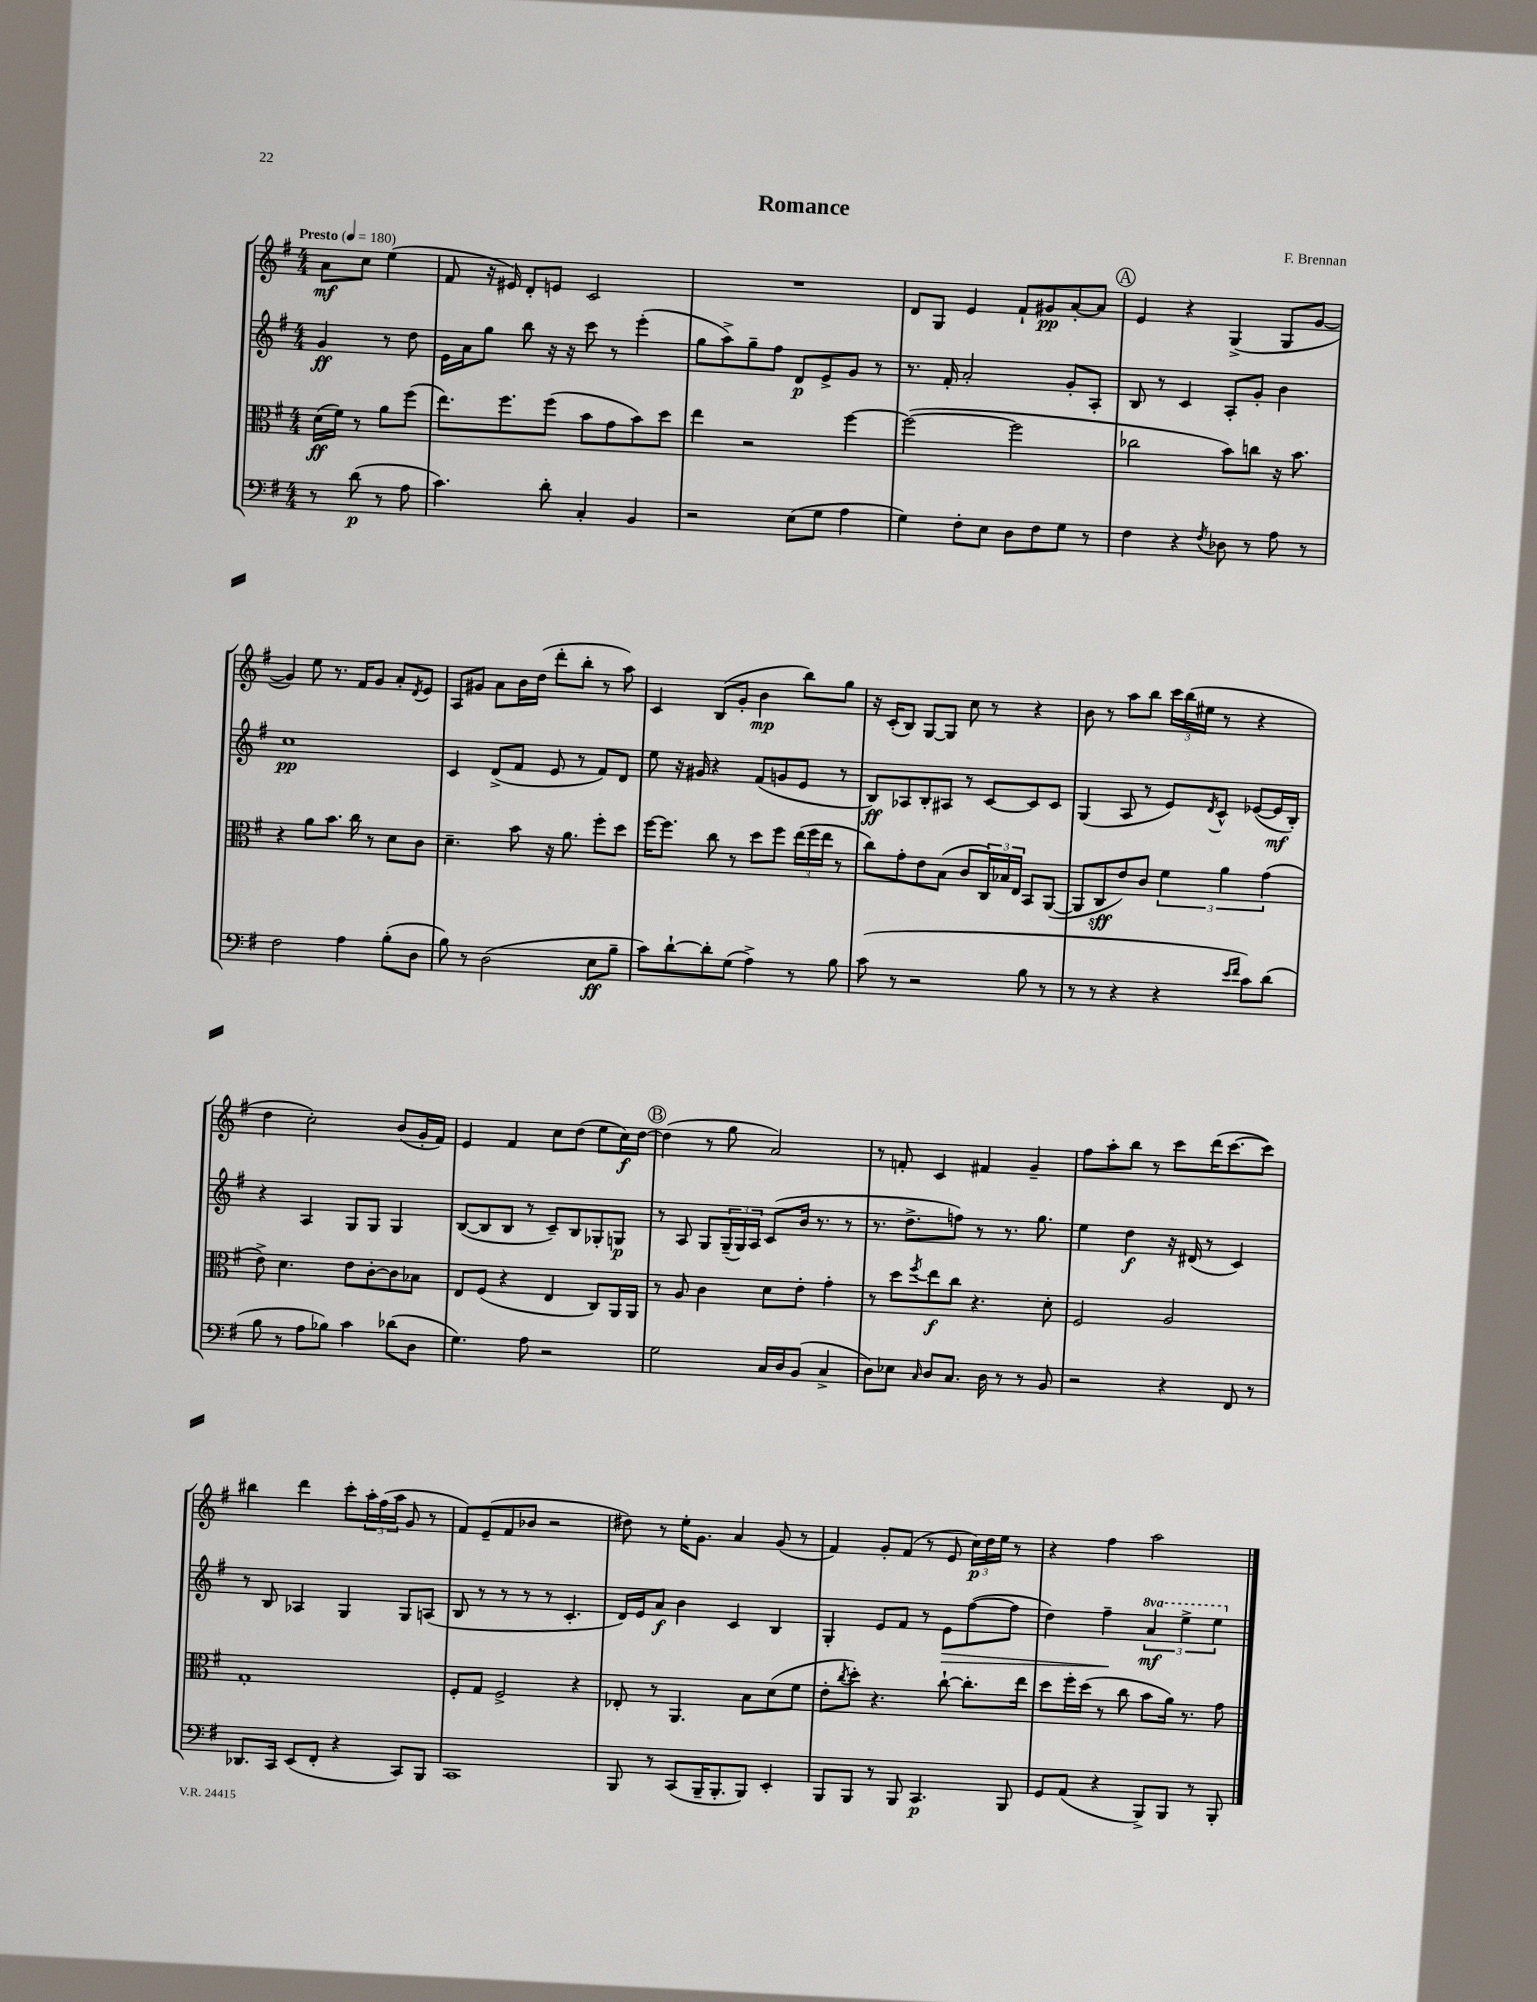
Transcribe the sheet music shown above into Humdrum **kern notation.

**kern	**kern	**kern	**kern
*staff4	*staff3	*staff2	*staff1
*clefF4	*clefC3	*clefG2	*clefG2
*k[f#]	*k[f#]	*k[f#]	*k[f#]
*M4/4	*M4/4	*M4/4	*M4/4
*MM180	*MM180	*MM180	*MM180
8r	(16d\LL	4g/	8a\L
.	16f#\JJ)	.	.
(8d\	8r	.	8cc\J
8r	8a\L	8r	(4ee\
8A\	(8ff#\J	8dd\	.
=	=	=	=
4.c\)	8.ee\L)	16e\LL	8f#/
.	.	16a\J	.
.	.	8gg\J	16r
.	8.ff#\	.	16e#/)
.	.	8bb\	8d'/L
8d'\	(8ff#\J	16r	8e/J
.	.	16r	.
4C'/	8b\L	8ccc\	2c/
.	8g\	8r	.
4BB/	8b\)	(4eee'\	.
.	8dd\J	.	.
=	=	=	=
2r	4ee\	8gg\L	1r
.	.	8aa^\)	.
.	2r	8gg~\	.
.	.	8ff#\J	.
(8E\L	.	8d/L	.
8G\J	.	8e^/	.
4A\	[4ff#\	8g/J	.
.	.	8r	.
=	=	=	=
4G\)	(2ff#\_	8.r	8d/L
.	.	.	8G/J
.	.	16f#'/	.
8F#'\L	.	2a'/	4e/
8E\J	.	.	.
8D\L	2ff#\]	.	8f#`/L
8F#\	.	.	8g#/
8G\J	.	8g'/L	[8a'/
8r	.	8A'/J	8a/]J
=	=	=	=
4F#\	2cc-\	8B/	4e/
.	.	8r	.
4r	.	4c/	4r
8qF#/	.	.	.
8D-\	8b\L)	8A'/L	(4G^/
8r	8cc\J	8g'/J	.
8A\	16r	4b\	8G/L
.	8.b\	.	.
8r	.	.	[8g/J
=	=	=	=
2F#\	4r	1cc	4g/])
.	8a\L	.	8ee\
.	8.b\J	.	8.r
4A\	.	.	.
.	16cc\	.	16f#/LK
.	8r	.	8g/J
(8B'\L	8d\L	.	8a'/L
.	.	.	8qd/
8D\J	8c\J	.	8e/J
=	=	=	=
8B\)	4.d~\	4c/	8A/L
8r	.	.	8g#/J
(2D\	.	(8d^/L	8a\L
.	8b\	8f#/J	16b\L
.	.	.	(16dd\JJ
.	16r	8e/	8ddd'\L
.	8.a\	.	.
.	.	8r	8bb'\J
8E\L	8ff#'\L	8f#/L)	8r
8B~\J	8dd\J	8d/J	8aa\)
=	=	=	=
8c\L)	[16ff#\LK	8ee\	4c/
.	8.ff#\]J	.	.
[8d`\	.	16r	.
.	.	16g#/	.
8d'\]	8cc\	4r	(8B/L
(8G\J	8r	.	8g'/J
4A^\)	8dd\L	(8f#/L	4b\
.	8ff#\J	8g/	.
8r	(24ee\LL	8e/J	8bb\L)
.	24ff#\	.	.
.	24ee\JJ	.	.
8B\	8r	8r	8gg\J
=	=	=	=
(8c\	8cc\L)	8B/L)	16r
.	.	.	(16c'/LK
8r	8g'\	8A-/	8B/J)
2r	8e\	8B'/	[8G/L
.	(8B\J	8A#/J	8G/]J
.	8c/L	8r	8cc\
.	24C/L)	[8c/L	8r
.	24B-/	.	.
.	24E/JJ	.	.
8B\	8BB/L	8c/]	4r
8r	([8AA/J	8c/J	.
=	=	=	=
8r	8AA/]L	(4G/	8b\
8r	8C/	.	8r
4r	8e/)	8A/	8aa\L
.	8c/J	8r	8bb\J
4r	6f#\	8e/L)	24ccc\LL
.	.	.	(24bb\
.	.	.	24ee#\JJ
.	.	8qd/	.
.	.	8c^^/J	8r
.	6a\	.	.
16qqe/LL	.	.	.
16qqf#/JJ	.	.	.
8c\L)	.	([8e-/L	4r
.	(6g\	.	.
(8d\J	.	16e-/]L	.
.	.	16B'/JJ)	.
=	=	=	=
8B\	8e^\)	4r	4dd\
8r	4.d\	.	.
8A\L	.	4A/	2cc'\)
8B-\J)	.	.	.
4c\	8e\L	8G/L	.
.	[8c'\	8G/J	.
(8d-\L	8c\]	4G/	(8b/L
8D\J	8B-\J	.	16g'/L
.	.	.	16f#/JJ)
=	=	=	=
4.G\)	8E/L	([8B/L	4e/
.	(8F#/J	8B/]	.
.	4r	8B/J	4f#/
8A\	.	8r	.
2r	4E/	8c~/L)	8cc\L
.	.	8B/	(8dd\J
.	8C/L)	8G-'/	8ee\L
.	16AA/L	8G/J	16cc\L)
.	16AA/JJ	.	[16dd\JJ
=	=	=	=
2G\	8r	8r	(4dd\]
.	8A/	8A/	.
.	4c\	8G/L	8r
.	.	(24G~/L	8gg\
.	.	24G/)	.
.	.	24A/JJ	.
16C/LL	8d\L	(8c/L	2a/)
16D/J	.	.	.
(8BB/J	8e'\J	16b/Jk	.
.	.	8.r	.
4C^/	4g'\	.	.
.	.	8r	.
=	=	=	=
8D\L)	8r	8.r	8r
8E-\J	8dd\L	.	8f'/
.	.	8.dd^\L	.
16qqC/	8qff#/	.	.
8D/L	8ee\	.	4c/
8.C/J	8cc\J	8ff\J)	.
.	4.r	8r	4f#/
16D\	.	.	.
8r	.	8.r	.
8r	.	.	4g~/
.	.	8.gg\	.
8BB/	8d'\	.	.
=	=	=	=
2r	2F#/	4ee\	8ff#\L
.	.	.	8aa'\
.	.	4dd\	8bb\J
.	.	.	8r
4r	2A/	16r	8ccc\L
.	.	(16d#/	.
.	.	8r	(16ddd\K
.	.	.	[8.ccc\
8FF#/	.	4c/)	.
8r	.	.	8ccc\]J)
=	=	=	=
8.DD-/L	1G'	8r	4bb#\
.	.	8B/	.
16CC/Jk	.	.	.
(8EE/L	.	4A-/	4ddd\
8FF#'/J	.	.	.
4r	.	4G/	8ccc'\L
.	.	.	24aa'\L
.	.	.	(24ff#\
.	.	.	24aa\JJ
8CC/L)	.	8G/L	8g/
8BBB/J	.	(8A/J	8r
=	=	=	=
1CC	8F#'/L	8B/	8f#/L)
.	8G/J	8r	(8e~/
.	2F#^/	8r	8f#/
.	.	8r	8b-/J
.	.	8r	2r
.	.	4.c'/	.
.	4r	.	.
=	=	=	=
8BBB/	8E-'/	16d/LL)	8dd#\)
.	.	16e/J	.
8r	8r	8a/J	8r
(8CC/L	4.AA/	4b\	16ee'\LK
.	.	.	8.g\J
16BBB~/K	.	.	.
8.BBB'/	.	.	.
.	.	4c/	4a/
8BBB/J)	8B\L	.	.
4EE'/	(8d\	4B/	(8g/
.	8f#\J	.	8r
=	=	=	=
8BBB/L	8e'\L	4G'/	4f#/)
.	8qcc/	.	.
8BBB/J	8dd'\J)	.	.
8r	4.r	8e/L	8g'/L
8BBB/	.	8f#/J	(8f#/J
4.CC/	.	8r	8r
.	[8cc`\	8e\L	8e/
.	8.cc'\]L	([8ff#\	24cc\LL)
.	.	.	24dd\
.	.	.	24ee\JJ
8BBB/	.	8ff#\]J	8r
.	16ee\Jk	.	.
=	=	=	=
8GG/L	8dd\L	4dd\)	4r
(8AA/J	16ff#'\L	.	.
.	(16dd\JJ	.	.
4r	8r	4ff#~\	4ff#\
.	8cc\	.	.
8BBB^/L)	8b\L	6aa/	2aa\
8BBB/J	16a\Jk)	.	.
.	.	6eee^\	.
.	8.r	.	.
8r	.	.	.
.	.	6eee\	.
8BBB'/	8g\	.	.
==	==	==	==
*-	*-	*-	*-
